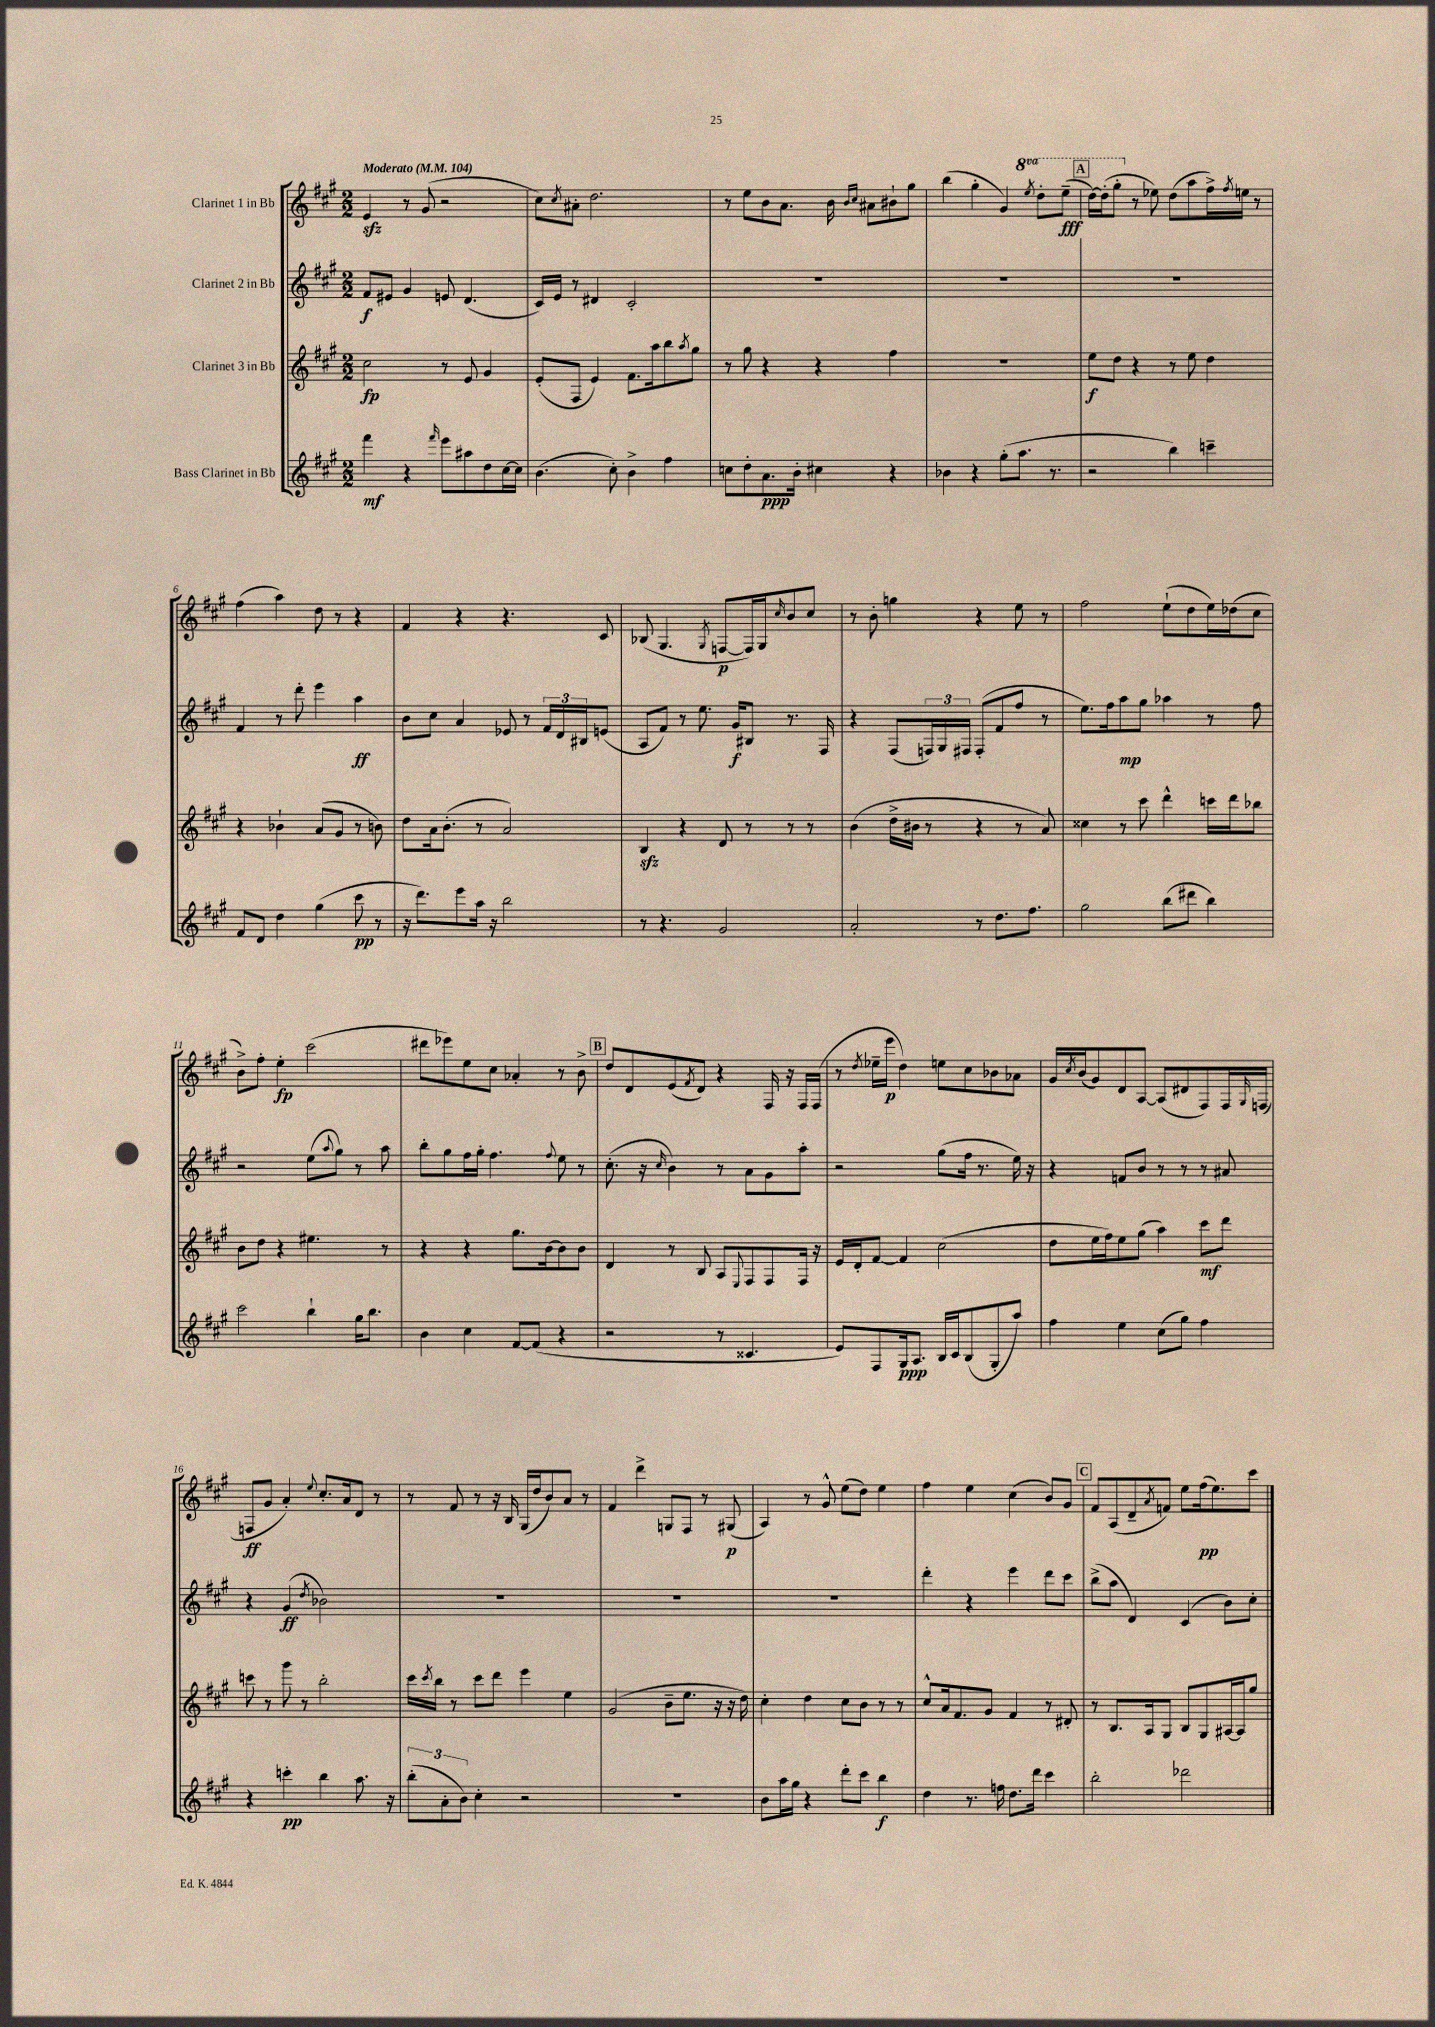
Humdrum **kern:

**kern	**kern	**kern	**kern
*staff4	*staff3	*staff2	*staff1
*clefG2	*clefG2	*clefG2	*clefG2
*k[f#c#g#]	*k[f#c#g#]	*k[f#c#g#]	*k[f#c#g#]
*M2/2	*M2/2	*M2/2	*M2/2
*MM104	*MM104	*MM104	*MM104
4fff#	2cc#	8f#	4e
.	.	8e#	.
4r	.	4g#	8r
.	.	.	(8g#
16qqfff#	.	.	.
8eee	8r	8e	2r
8aa#	8e	(4.d	.
8dd	4g#	.	.
[16cc#	.	.	.
16cc#]	.	.	.
=	=	=	=
(4.b	(8e'	16c#)	8cc#)
.	.	16e	.
.	.	.	8qcc#
.	8F#	8r	8a#'
.	4e)	4d#	2.dd
8cc#')	.	.	.
4b^	8.f#	2c#'	.
.	16aa	.	.
4ff#	8bb	.	.
.	8qaa	.	.
.	8gg#	.	.
=	=	=	=
8cc	8r	1r	8r
8dd'	8gg#	.	8ee
8.a	4r	.	8b
.	.	.	8.a
16b'	.	.	.
4cc#	4r	.	.
.	.	.	16b
.	.	.	16qqb
.	.	.	16qqcc#
.	.	.	8a#
4r	4ff#	.	8b#`
.	.	.	8gg#
=	=	=	=
4b-	1r	1r	(4bb
4r	.	.	4gg#'
(8gg#'	.	.	4g#)
8.aa	.	.	.
.	.	.	8qeee
.	.	.	8ddd'
8.r	.	.	.
.	.	.	(8eee~
=	=	=	=
2r	8ee	1r	[16ddd)
.	.	.	(16ddd']
.	8dd	.	8ggg#'
.	4r	.	8r
.	.	.	8ee-)
4bb)	8r	.	(8dd
.	8ee	.	8aa
4ccc~	4dd	.	16ff#^)
.	.	.	8qff#
.	.	.	16ee
.	.	.	8r
=	=	=	=
8f#	4r	4f#	(4ff#
8d	.	.	.
4dd	4b-`	8r	4aa)
.	.	8ddd'	.
(4gg#	(8a	4eee	8dd
.	8g#	.	8r
8ccc#	8r	4aa	4r
8r	8b)	.	.
=	=	=	=
16r	8dd	8b	4f#
8.ddd)	.	.	.
.	16a	8cc#	.
.	(8.b'	.	.
8eee	.	4a	4r
16aa	8r	.	.
16r	.	.	.
2bb	2a)	8e-	4.r
.	.	8r	.
.	.	24f#	.
.	.	24d	.
.	.	24B#	.
.	.	(8e	8c#
=	=	=	=
8r	4B	8A	(8B-
4.r	.	8f#)	4.G#
.	4r	8r	.
.	.	8.ee	.
.	.	.	8qG#
2g#	8d	.	[8F
.	.	16g#	.
.	8r	8B#	16F])
.	.	.	16G#
.	.	.	16qqcc#
.	8r	8.r	8b
.	8r	.	8cc#
.	.	16F#	.
=	=	=	=
2a'	(4b	4r	8r
.	.	.	8b'
.	16dd^	(8F#	4gg
.	16b#	.	.
.	8r	24F)	.
.	.	24G#	.
.	.	24F#	.
8r	4r	(8F#'	4r
8.dd	.	8f#	.
.	8r	8ff#	8ee
8.ff#	.	.	.
.	8a)	8r	8r
=	=	=	=
2gg#	4cc##	8.ee)	2ff#
.	.	16ff#	.
.	8r	8aa	.
.	8ccc#	8gg#	.
(8bb	4ddd^^	4aa-	(8ee`
8ddd#	.	.	8dd
4bb)	16ccc	8r	16ee)
.	16ddd	.	(16dd-
.	8bb-	8ff#	8cc#
=	=	=	=
2ccc#	8b	2r	8b^)
.	8dd	.	8ff#'
.	4r	.	4ee'
4bb`	4.ee#	(8ee	(2ccc#
.	.	8qqaa	.
.	.	8gg#)	.
16gg#	.	8r	.
8.bb	.	.	.
.	8r	8aa	.
=	=	=	=
4b	4r	8bb'	8ddd#
.	.	8gg#	8eee-)
4cc#	4r	16ff#	8ee
.	.	16gg#'	.
.	.	4.ff#	8cc#
[8f#	8.gg#	.	4a-'
(8f#]	.	.	.
.	[16b	.	.
.	.	8qqff#	.
4r	8b]	8ee	8r
.	8b	8r	8b^
=	=	=	=
2r	4d	(8.cc#'	8dd
.	.	.	8d
.	.	16r	.
.	.	16qqcc#	.
.	8r	4b)	(8e
.	.	.	8qf#
.	8B	.	8d)
8r	8A	8r	4r
.	8qqE	.	.
4.c##	8F#	8a	.
.	8F#	8g#	16F#
.	.	.	16r
.	16F#	8aa'	16F#
.	16r	.	(16F#
=	=	=	=
8e)	16e	2r	8r
.	16d'	.	.
.	.	.	8qdd
8F#	[8f#	.	16ee-~
.	.	.	16eee
16G#	4f#]	.	4dd)
8.A	.	.	.
16B	(2cc#	(8gg#	8ee
16c#	.	.	.
(8B	.	16ff#	8cc#
.	.	8.r	.
8G#'	.	.	8b-
8aa)	.	16ee)	8a-
.	.	16r	.
=	=	=	=
4ff#	8dd	4r	16g#
.	.	.	8qcc#
.	.	.	(16b
.	16ee	.	8g#)
.	16ff#)	.	.
4ee	8ee	8f	8d
.	(8gg#	8b	[8A
(8cc#	4aa)	8r	(8A]
8gg#)	.	8r	8d#
4ff#	8ccc#	8r	8F#)
.	8ddd	8a#	16F#
.	.	.	16qqG#
.	.	.	(16F
=	=	=	=
4r	8ccc	4r	8F
.	8r	.	8g#
4ccc'	8ggg#	(4g#	4a')
.	8r	.	.
.	.	8qdd	8qqee
4bb	2bb'	2b-)	8.cc#'
.	.	.	16a
8.aa	.	.	8d
.	.	.	8r
16r	.	.	.
=	=	=	=
(12bb'	16ccc#	1r	8r
.	8qccc#	.	.
.	16bb	.	.
12a'	.	.	.
.	8r	.	8f#
12b)	.	.	.
4cc#'	8ccc#	.	8r
.	8ddd	.	16r
.	.	.	16B
2r	4eee	.	(16G#
.	.	.	16dd
.	.	.	8b)
.	4ee	.	8a
.	.	.	8r
=	=	=	=
1r	(2g#	1r	4f#
.	.	.	4ddd^
.	8b~	.	8G
.	8.ee	.	8F#
.	.	.	8r
.	16r	.	.
.	16r	.	(8G#
.	16dd)	.	.
=	=	=	=
8b	4cc#'	1r	4A)
16aa	.	.	.
16gg#	.	.	.
4r	4dd	.	8r
.	.	.	8g#^^
8ddd'	8cc#	.	(8ee
8ccc#	8b	.	8dd)
4bb	8r	.	4ee
.	8r	.	.
=	=	=	=
4dd	8cc#^^	4ddd'	4ff#
.	16a	.	.
.	8.f#	.	.
8.r	.	4r	4ee
.	8g#	.	.
16ff	.	.	.
8.dd	4f#	4eee	(4cc#
16ddd	.	.	.
4ccc#	8r	8ddd	8b)
.	8d#'	8ccc#	8g#
=	=	=	=
2bb'	8r	(8bb^	8f#
.	8.B	8aa	(8A
.	.	4d)	8d~
.	16A	.	.
.	.	.	8qa
.	8G#	.	8f)
2ddd-	8B	(4c#	8ee
.	8G#	.	(16ff#
.	.	.	8.ee)
.	[16A#	8b)	.
.	16A#]	.	.
.	8gg#	8cc#'	8ccc#
==	==	==	==
*-	*-	*-	*-
